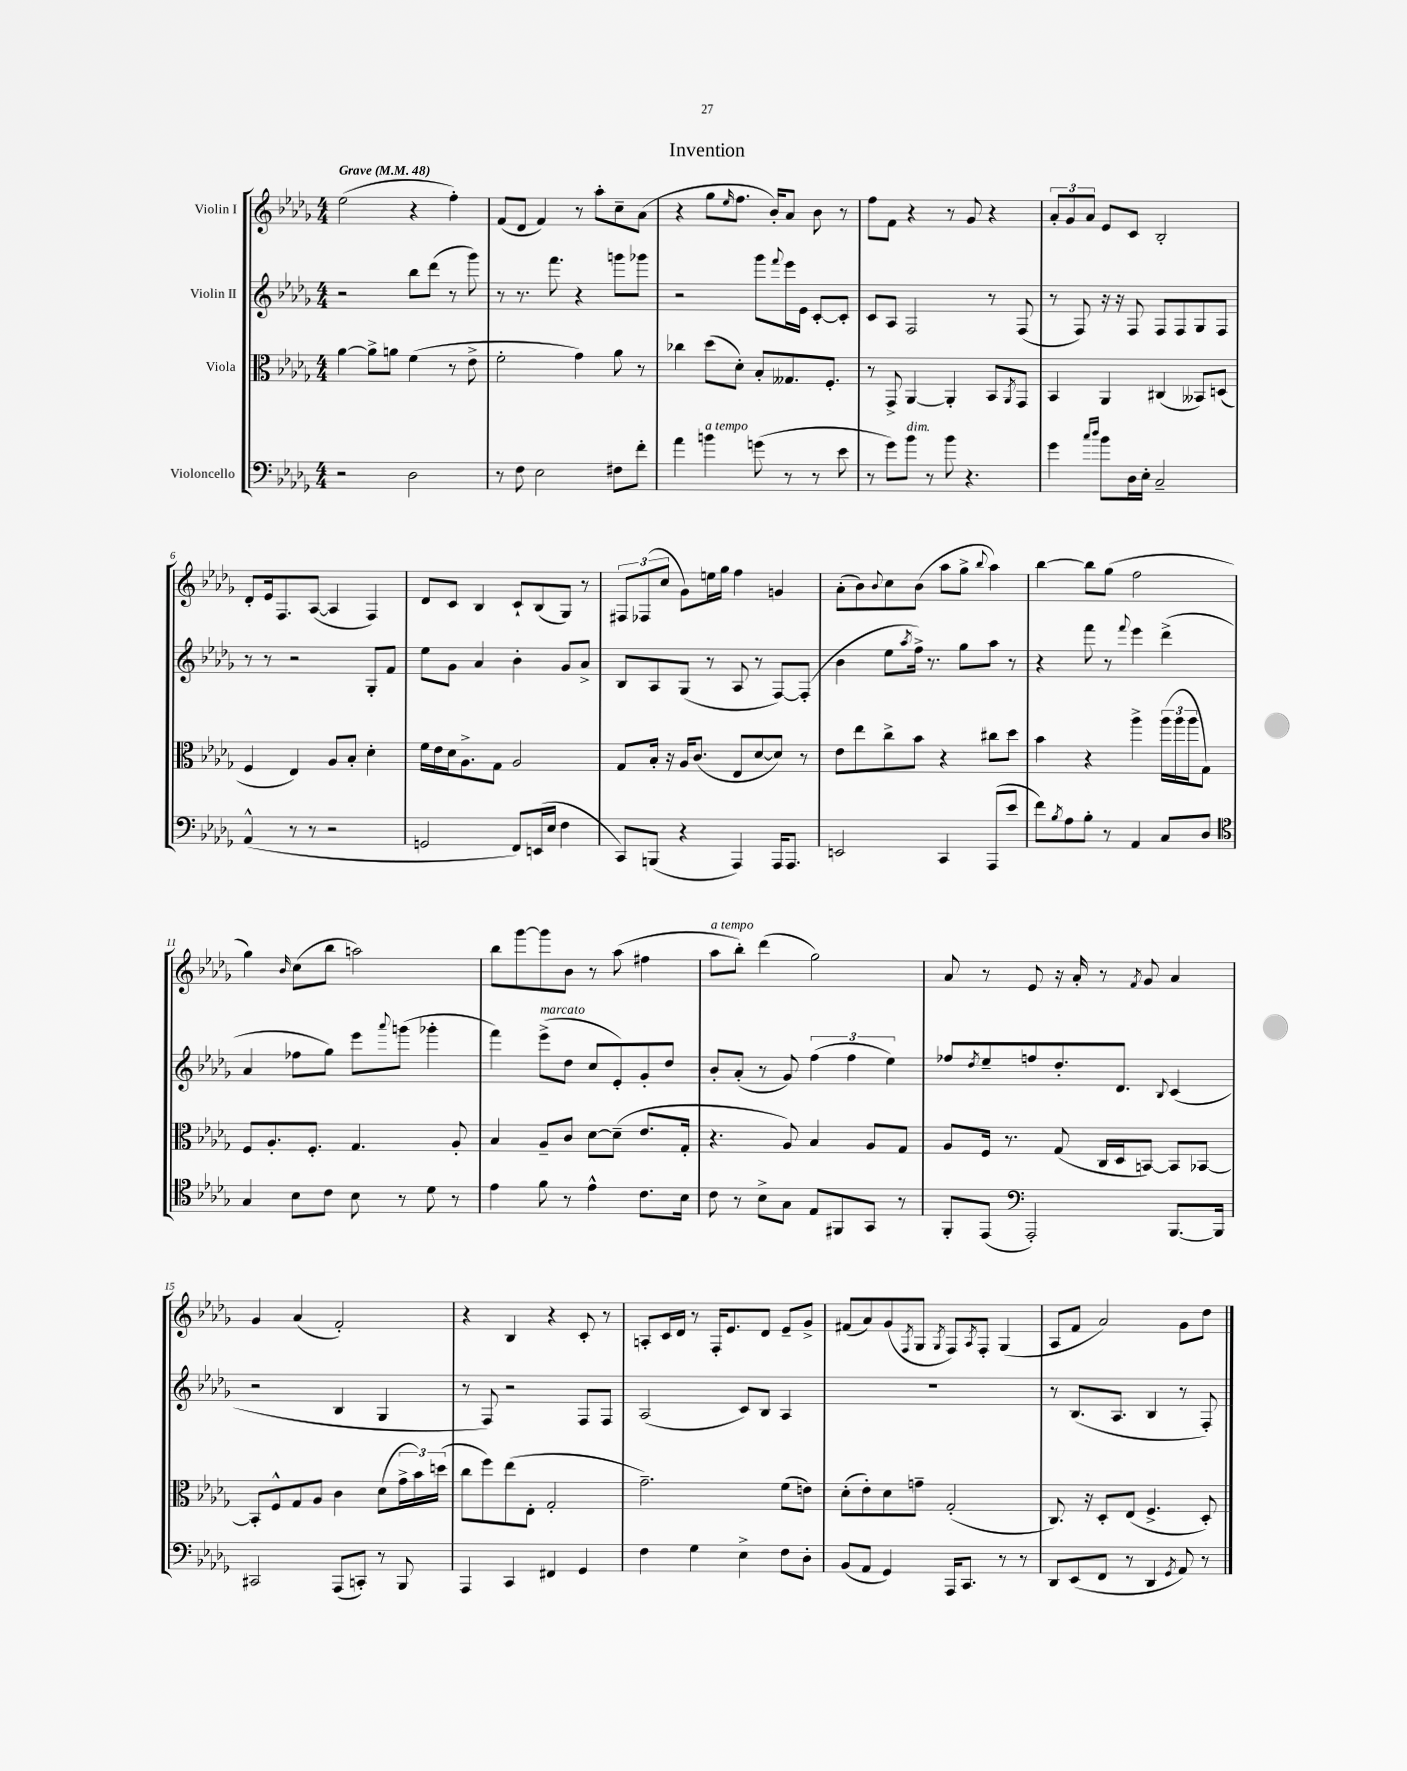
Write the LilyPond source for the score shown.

\header { title = "Invention" }
<<
\new StaffGroup <<
\new Staff = "s0" \with { instrumentName = "Violin I" } {
    \clef treble \key des \major \numericTimeSignature \time 4/4 \tempo "Grave" 4 = 48
    ees''2( r4 f''4-.) |
    f'8( des'8 f'4) r8 aes''8-. c''8-- aes'8( |
    r4 ges''8 \grace { ees''16 } f''8. bes'16-.) aes'8 bes'8 r8 |
    f''8 f'8 r4 r8 ges'8 r4 |
    \tuplet 3/2 { aes'8-. ges'8 aes'8 } ees'8 c'8 bes2-. |
    des'8-. ees'16 f8. aes8~( aes4 f4) |
    des'8 c'8 bes4 c'8-! bes8( ges8) r8 |
    \tuplet 3/2 { fis8 fes8( c''8 } ges'8) e''16 ges''16 f''4 g'4 |
    aes'8-.( bes'8) \appoggiatura { bes'8 } c''8 bes'8( aes''8 ges''8-> \appoggiatura { bes''8 } aes''4) |
    bes''4~ bes''8 ges''8( f''2 |
    ges''4) \grace { bes'16 } c''8( bes''8 a''2) |
    bes''8 ges'''8~ ges'''8 bes'8 r8 aes''8( fis''4 |
    aes''8^\markup { \italic "a tempo" } bes''8-.) des'''4( ges''2) |
    aes'8 r8 ees'8 r16 aes'16-. r8 \acciaccatura { f'8 } ges'8 aes'4 |
    ges'4 aes'4( f'2-.) |
    r4 bes4 r4 c'8-. r8 |
    a8-. c'16 des'16 r8 f16-. ees'8. des'8 ees'8-- ges'8-> |
    fis'8( aes'8) ges'8( \acciaccatura { f8 } ges8 \acciaccatura { ges8 } f8) \acciaccatura { aes8 } f8-. ges4( |
    aes8 f'8 aes'2) ges'8 des''8 \bar "|." |
}
\new Staff = "s1" \with { instrumentName = "Violin II" } {
    \clef treble \key des \major \numericTimeSignature \time 4/4
    r2 bes''8 des'''8( r8 ges'''8) |
    r8 r8. f'''8. r4 g'''8 ges'''8 |
    r2 ges'''8 \appoggiatura { f'''8 } ees'''16 ees'16 c'8~-. c'8-. |
    c'8 aes8 f2 r8 f8( |
    r8 f8) r16 r16 f8 f8 f8 ges8 f8 |
    r8 r8 r2 ges8-. f'8 |
    ees''8 ges'8 aes'4 bes'4-. ges'8 aes'8-> |
    bes8 aes8 ges8( r8 aes8 r8 f8~) f8-.( |
    bes'4 ees''8 \acciaccatura { aes''8 } f''16->) r8. ges''8 aes''8 r8 |
    r4 f'''8 r8 \appoggiatura { f'''8 } ees'''4 des'''4->( |
    aes'4 fes''8 ges''8) ees'''8 \appoggiatura { aes'''8 } g'''8( ges'''4-. |
    f'''4) ees'''8->^\markup { \italic "marcato" }( des''8 c''8 ees'8-.) ges'8-. des''8 |
    bes'8-. aes'8-.( r8 ges'8) \tuplet 3/2 { f''4( f''4 ees''4) } |
    fes''8 \acciaccatura { des''8 } ees''8-- f''8 des''8.-. des'8. \appoggiatura { bes8 } c'4( |
    r2 bes4 ges4 |
    r8 f8) r2 f8 f8 |
    aes2( c'8) bes8 aes4 |
    R1 |
    r8 bes8.( aes8. bes4 r8 f8-.) \bar "|." |
}
\new Staff = "s2" \with { instrumentName = "Viola" } {
    \clef alto \key des \major \numericTimeSignature \time 4/4
    aes'4~ aes'8-> a'8 f'4( r8 ees'8-> |
    f'2-. ges'4) aes'8 r8 |
    ces''4 des''8( des'8-.) bes8-. geses8. f8.-. |
    r8 ges,8-> aes,4~ aes,4-. bes,8 \acciaccatura { aes,8 } ges,8 |
    bes,4 aes,4 cis4( beses,8) d8( |
    f4 ees4) aes8 bes8-. des'4-. |
    f'16 ees'16 des'16 aes8.-> ges8 aes2 |
    ges8 bes16-. r16 aes16 c'8.( ees8 des'8~ des'8) r8 |
    ees'8 ees''8 c''8-> bes'8 r4 cis''8 des''8 |
    bes'4 r4 aes''4-> \tuplet 3/2 { aes''16( aes''16 aes''16 } ges8) |
    f8 aes8.-. f8.-. ges4. aes8-. |
    bes4 aes8-- c'8 des'8~ des'8--( ees'8. ges16-. |
    r4. aes8) bes4 aes8 ges8 |
    aes8 f16 r8. ges8( c16 des16 b,8~) b,8 bes,8~ |
    bes,8-. f8-^ ges8 aes8 c'4 des'8( \tuplet 3/2 { ges'16-> bes'16) d''16( } |
    c''8 f''8) ees''8( ees8-. ges2-. |
    ges'2.--) f'8( e'8) |
    des'8-.( ees'8-.) des'8 g'8-- ges2-.( |
    c8.) r16 des8-. ees8( f4.-> des8-.) \bar "|." |
}
\new Staff = "s3" \with { instrumentName = "Violoncello" } {
    \clef bass \key des \major \numericTimeSignature \time 4/4
    r2 des2 |
    r8 f8 ees2 fis8 f'8-. |
    aes'4 b'4^\markup { \italic "a tempo" } g'8( r8 r8 ees'8 |
    r8 ges'8) bes'8^\markup { \italic "dim." } r8 bes'8 r4. |
    ges'4 \grace { c''16 des''16 } bes'8 des16 ees16-. c2-- |
    aes,4-^( r8 r8 r2 |
    g,2 f,8) e,16( ees16 f4 |
    c,8) b,,8( r4 aes,,4) aes,,16 aes,,8. |
    e,2 c,4 aes,,8( ees'8 |
    f'8) \acciaccatura { bes8 } aes8 bes8-. r8 aes,4 c8 des8 |
    \clef tenor ges4 bes8 c'8 bes8 r8 des'8 r8 |
    ees'4 f'8 r8 ees'4-^ c'8. bes16 |
    c'8 r8 bes8-> ges8 ees8 fis,8 ges,8 r8 |
    f,8-. ees,8( \clef bass aes,,2-.) bes,,8.~ bes,,16 |
    cis,2 aes,,8( c,8-.) r8 bes,,8 |
    aes,,4 c,4 fis,4 ges,4 |
    f4 ges4 ees4-> f8 des8-. |
    bes,8( aes,8 ges,4) aes,,16 c,8. r8 r8 |
    des,8 ees,8( f,8 r8 des,4 \acciaccatura { ges,8 } aes,8) r8 \bar "|." |
}
>>
>>
